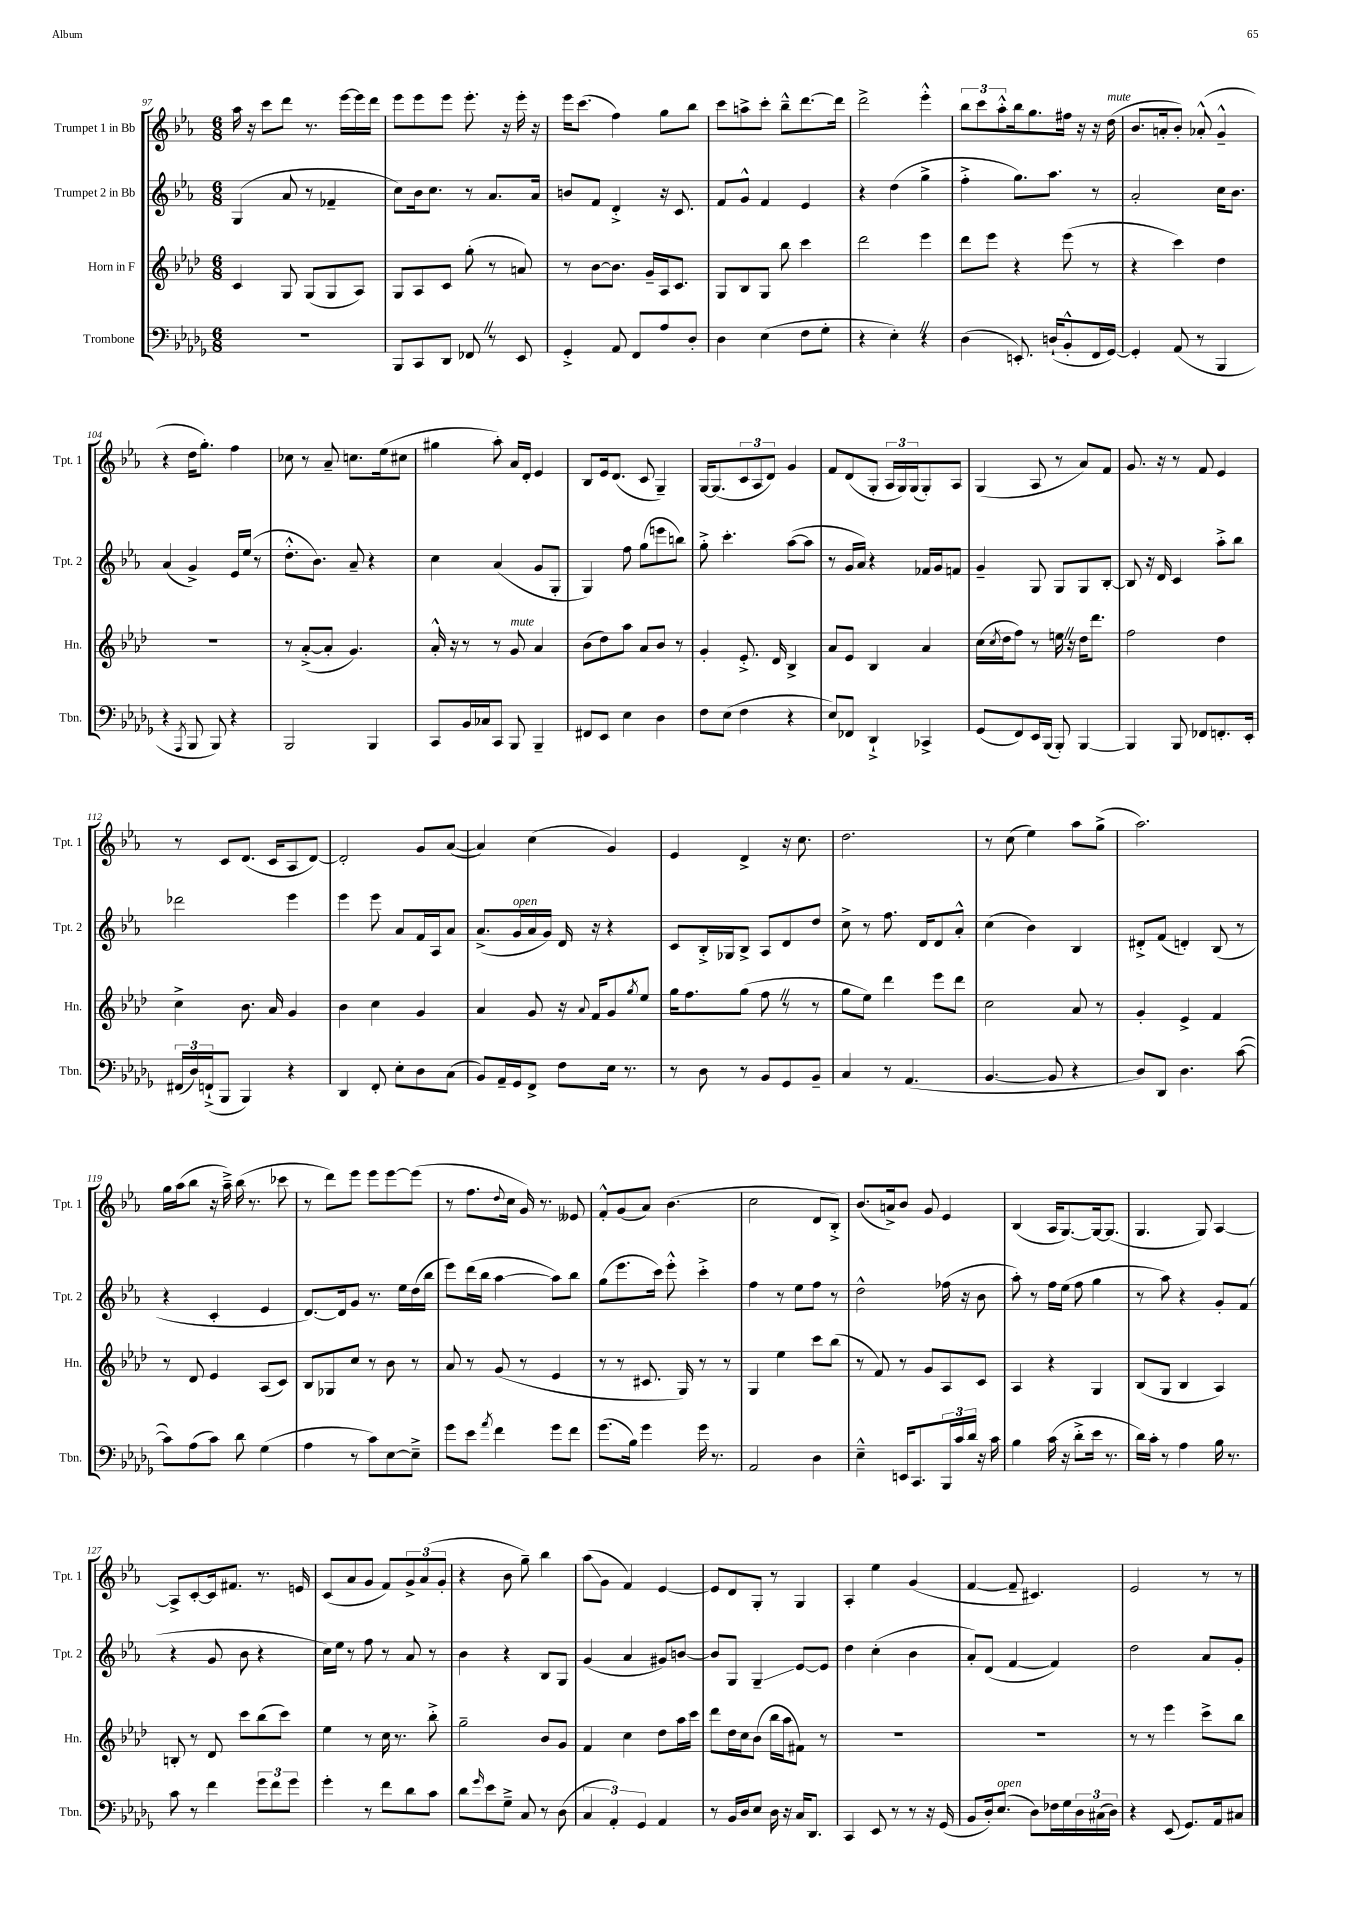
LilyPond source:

<<
\new StaffGroup <<
\new Staff = "s0" \with { instrumentName = "Trumpet 1 in Bb" shortInstrumentName = "Tpt. 1" } {
    \clef treble \key ees \major \numericTimeSignature \time 6/8
    aes''16 r16 c'''8 d'''8 r8. ees'''16~ ees'''16 d'''16 |
    ees'''8 ees'''8 ees'''8 ees'''8.-. r16 ees'''16-. r16 |
    ees'''16 c'''8.( f''4) g''8 bes''8 |
    c'''8 a''8-> c'''8-. bes''8---^ d'''8.~ d'''16 |
    d'''2-> ees'''4-.-^ |
    \tuplet 3/2 { bes''8 c'''8 aes''8-.-^ } bes''16 g''8. fis''16 r16 r16 d''16^\markup { \italic "mute" }( |
    bes'8. a'16-. bes'8-.) aes'8-.-^( g'4---^ |
    r4 d''16 g''8.-.) f''4 |
    ces''8 r8 aes'8-- c''8. ees''16( cis''8 |
    gis''4 aes''8-.) aes'16 d'16-. ees'4 |
    bes8 ees'16 d'8.( c'8 g4--) |
    g16~ g8.( \tuplet 3/2 { c'8 aes8 d'8) } g'4 |
    f'8 d'8( g8-. \tuplet 3/2 { aes16 g16) g16( } g8-.) aes8 |
    g4( aes8 r8 aes'8) f'8 |
    g'8. r16 r8 f'8 ees'4 |
    r8 c'8 d'8.( c'16 aes8 d'8~) |
    d'2-. g'8 aes'8~( |
    aes'4) c''4( g'4) |
    ees'4 d'4-> r16 c''8. |
    d''2. |
    r8 c''8( ees''4) aes''8 g''8->( |
    aes''2.) |
    g''16 aes''16( bes''8 r16 aes''16--->) bes''16( r8. ces'''8 |
    r8 d'''8) ees'''8 ees'''8 ees'''8~ ees'''8( |
    r8 f''8. \appoggiatura { d''8 } c''16 g'16) r8. eeses'8 |
    f'8-.-^ g'8( aes'8) bes'4.( |
    c''2 d'8 bes8-.->) |
    bes'8.( a'16->) bes'8 g'8 ees'4 |
    bes4( aes16 g8.~) g16~ g8.( |
    g4. g8) aes4~ |
    aes8-> c'8~-. c'16 fis'8. r8. e'16 |
    c'8( aes'8 g'8 f'8) \tuplet 3/2 { g'8-> aes'8( g'8-. } |
    r4 bes'8 g''8--) bes''4 |
    aes''8\glissando( g'8 f'4) ees'4~ |
    ees'8 d'8 g8-. r8 g4 |
    aes4-. ees''4 g'4( |
    f'4~ f'8-- cis'4.) |
    ees'2 r8 r8 \bar "|." |
}
\new Staff = "s1" \with { instrumentName = "Trumpet 2 in Bb" shortInstrumentName = "Tpt. 2" } {
    \clef treble \key ees \major \numericTimeSignature \time 6/8
    g4( aes'8 r8 fes'4-- |
    c''8) bes'16 c''8. r8 aes'8. aes'16 |
    b'8 f'8 d'4-.-> r16 c'8. |
    f'8 g'8-^ f'4 ees'4 |
    r4 d''4( g''4-> |
    f''4-.-> g''8.) aes''8. r8 |
    aes'2-. c''16 bes'8. |
    aes'4( g'4->) ees'16 ees''16( r8 |
    d''8.-.-^ bes'8.) aes'8-- r4 |
    c''4 aes'4( g'8 g8-. |
    g4) f''8 g''8( e'''8 b''8) |
    g''8-.-> c'''4.-. aes''8~( aes''8 |
    r8 g'16 aes'16) r4 fes'16 g'16 f'8 |
    g'4-- g8 g8 g8 bes8~-. |
    bes8 r16 d'16 c'4 aes''8-.-> bes''8 |
    des'''2 ees'''4 |
    ees'''4 ees'''8 aes'8 f'16 aes16 aes'8 |
    aes'8.->( g'16^\markup { \italic "open" } aes'16 g'16) d'16 r16 r4 |
    c'8 bes16-.-> ges16 bes8-> aes8 d'8 d''8 |
    c''8-> r8 f''8. d'16 d'8 aes'8-.-^ |
    c''4( bes'4) bes4 |
    dis'8-.-> f'8( d'4-.) bes8( r8 |
    r4 c'4-. ees'4 |
    d'8.~) d'16 g'8 r8. ees''16 d''16( bes''16 |
    ees'''8) d'''16( bes''16 aes''4~ aes''8) bes''8 |
    g''8( ees'''8. c'''16) ees'''8-.-^ c'''4-.-> |
    f''4 r8 ees''8 f''8 r8 |
    d''2-^ fes''16( r16 bes'8 |
    aes''8-.) r8 f''16 ees''16( f''8 g''4 |
    r8 aes''8) r4 g'8-. f'8( |
    r4 g'8 bes'8 r4 |
    c''16) ees''16 r8 f''8 r8 aes'8 r8 |
    bes'4 r4 bes8 g8 |
    g'4( aes'4 gis'8) b'8~ |
    b'8 g8 g4--\glissando ees'8~ ees'8 |
    d''4 c''4-.( bes'4 |
    aes'8-.) d'8( f'4~ f'4) |
    d''2 aes'8 g'8-. \bar "|." |
}
\new Staff = "s2" \with { instrumentName = "Horn in F" shortInstrumentName = "Hn." } {
    \clef treble \key aes \major \numericTimeSignature \time 6/8
    c'4 g8 g8( g8 aes8) |
    g8 aes8 c'8 g''8-.( r8 a'8) |
    r8 bes'8~ bes'8. g'16-- aes16 c'8. |
    g8 bes8 g8 bes''8 c'''4 |
    des'''2 ees'''4 |
    des'''8 ees'''8 r4 ees'''8( r8 |
    r4 c'''4) des''4 |
    R2. |
    r8 aes'8~-.->( aes'8-. g'4.) |
    aes'16-.-^ r16 r8 r8 g'8^\markup { \italic "mute" } aes'4 |
    bes'8( des''8) aes''8 aes'8 bes'8 r8 |
    g'4-. ees'8.-.-> des'16 bes4-> |
    aes'8 ees'8 bes4 aes'4 |
    c''16( \acciaccatura { c''8 } des''16 f''8) r8 e''16 \once \override BreathingSign.text = \markup { \musicglyph "scripts.caesura.straight" } \breathe r16 des''16 des'''8. |
    f''2 des''4 |
    c''4-> bes'8. aes'16 g'4 |
    bes'4 c''4 g'4 |
    aes'4 g'8 r16 \appoggiatura { aes'8 } f'16 g'8 \acciaccatura { g''8 } ees''8 |
    g''16 f''8. g''8( f''8 \once \override BreathingSign.text = \markup { \musicglyph "scripts.caesura.straight" } \breathe r8 r8 |
    g''8 ees''8) des'''4 ees'''8 des'''8 |
    c''2 aes'8 r8 |
    g'4-. ees'4-> f'4 |
    r8 des'8 ees'4 aes8( c'8) |
    bes8 ges8 c''8 r8 bes'8 r8 |
    aes'8 r8 g'8( r8 ees'4 |
    r8 r8 cis'8. g16) r8 r8 |
    g4 ees''4 c'''8 bes''8( |
    r8 f'8) r8 g'8 aes8 c'8 |
    aes4 r4 g4 |
    bes8( g8 bes4 aes4) |
    b8-. r8 des'8 c'''8 bes''8( c'''8) |
    ees''4 r8 c''16 r8. bes''8-.-> |
    g''2-- bes'8 g'8 |
    f'4 c''4 des''8 aes''16 c'''16 |
    des'''8 des''16 c''16 bes'8( bes''16 aes''16 fis'8) r8 |
    R2. |
    R2. |
    r8 r8 ees'''4 c'''8-> bes''8 \bar "|." |
}
\new Staff = "s3" \with { instrumentName = "Trombone" shortInstrumentName = "Tbn." } {
    \clef bass \key des \major \numericTimeSignature \time 6/8
    R2. |
    bes,,8 c,8 des,8 fes,8 \once \override BreathingSign.text = \markup { \musicglyph "scripts.caesura.straight" } \breathe r8 ees,8 |
    ges,4-.-> aes,8 f,8 aes8 des8-. |
    des4 ees4( f8 ges8-. |
    r4 ees4-.) \once \override BreathingSign.text = \markup { \musicglyph "scripts.caesura.straight" } \breathe r4 |
    des4( e,8.-.) d16-!( bes,8-.-^ f,16 ges,16~) |
    ges,4-. aes,8( r8 bes,,4 |
    r4 \acciaccatura { aes,,8 } bes,,8 bes,,8) r4 |
    bes,,2 bes,,4 |
    c,8 bes,16 ces16 c,8 bes,,8 bes,,4-- |
    fis,8 ees,8 ees4 des4 |
    f8 ees8( f4 r4 |
    ees8) fes,8 des,4-!-> ces,4-> |
    ges,8( f,8) ees,16 bes,,16( bes,,8-.) bes,,4~ |
    bes,,4 bes,,8 fes,8 f,8.-. ees,16-. |
    \tuplet 3/2 { fis,16( des16) f,16-!->( } bes,,8 bes,,4) r4 |
    des,4 f,8-. ees8-. des8 c8( |
    bes,8) aes,16-- ges,16 f,8-> f8 ees16 r8. |
    r8 des8 r8 bes,8 ges,8 bes,8-- |
    c4 r8 aes,4.( |
    bes,4.~ bes,8 r4 |
    des8) des,8 des4. c'8~( |
    c'8) aes8( c'8) des'8 ges4( |
    aes4 r8 c'8) ees8~ ees8---> |
    ges'8 ees'8 \acciaccatura { aes'8 } f'4 ges'8 f'8 |
    ges'8.( bes16) ges'4 ges'16 r8. |
    aes,2 des4 |
    ees4---^ e,16 c,8. \tuplet 3/2 { bes,,16 c'16 des'16 } r16 c'16 |
    bes4 c'16( r16 des'8-.-> ees'16 r8. |
    des'16) c'16-. r8 aes4 bes16 r8. |
    c'8 r8 f'4 \tuplet 3/2 { ges'8 f'8 ges'8 } |
    ges'4-. r8 f'8 des'8 c'8 |
    des'8 \grace { ges'16 } ees'8 ges8---> c8 r8 des8( |
    \tuplet 3/2 { c4 aes,4-.) ges,4 } aes,4 |
    r8 bes,16 des16 ees8 des16 r16 c16 des,8. |
    c,4 ees,8 r8 r8 r16 ges,16( |
    bes,8 des16-.) ees8.^\markup { \italic "open" }( des8) fes16 ges16 \tuplet 3/2 { des16 cis16( des16) } |
    r4 ees,8( ges,8.) aes,16 cis8 \bar "|." |
}
>>
>>
\layout { \context { \Score currentBarNumber = #97 } }
